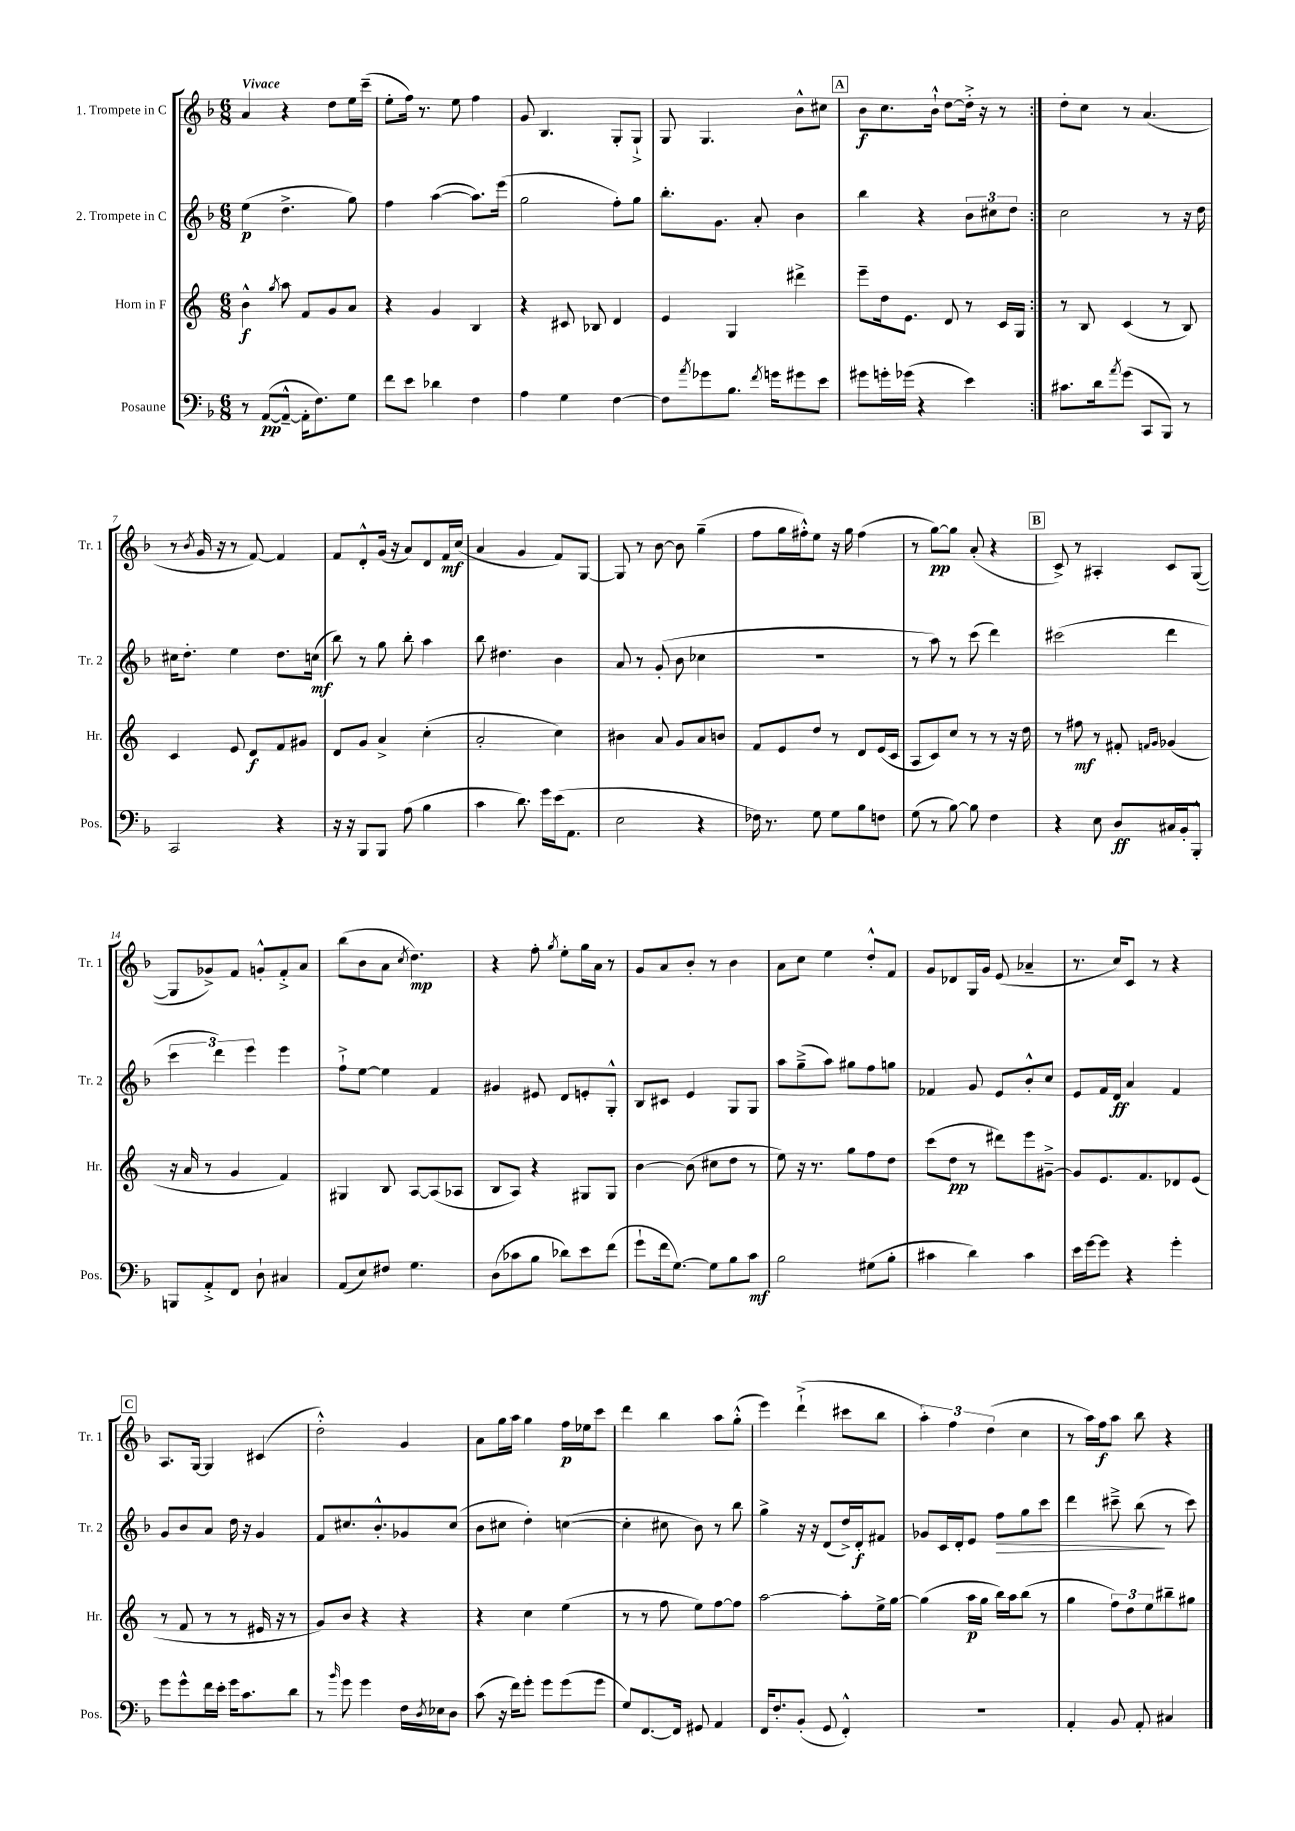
<<
\new StaffGroup <<
\new Staff = "s0" \with { instrumentName = "1. Trompete in C" shortInstrumentName = "Tr. 1" } {
    \clef treble \key f \major \numericTimeSignature \time 6/8 \tempo "Vivace"
    \repeat volta 2 { a'4 r4 d''8 e''16 c'''16--( |
    e''8-. f''16) r8. e''8 f''4 |
    g'8 bes4. g8-. g8-!-> |
    g8 g4. bes'8-^ cis''8 |
    \mark \markup { \box "A" } bes'8\f c''8. bes'16-!-^ d''8~ d''16-.-> r16 r8 | }
    d''8-. c''8 r8 a'4.( |
    r8 \acciaccatura { bes'8 } g'16 r16 r8 f'8~) f'4 |
    f'8 d'8-.-^ g'16( r16 a'8) d'8 f'16\mf c''16( |
    a'4 g'4 f'8) g8~ |
    g8 r8 bes'8~ bes'8 g''4--( |
    f''8 g''16 fis''16-.-^) e''8 r16 g''16 fis''4( |
    r8 g''8~\pp) g''8 a'8-.( r4 |
    \mark \markup { \box "B" } c'8->) r8 ais4-. c'8 g8~( |
    g8 ges'8->) f'8 g'8-.-^ f'8-.-> a'8 |
    bes''8( bes'8 a'8 \acciaccatura { c''8 } d''4.\mp) |
    r4 f''8-. \acciaccatura { g''8 } e''8-. g''16 a'16 r8 |
    g'8 a'8 bes'8-. r8 bes'4 |
    a'8 c''8 e''4 d''8-.-^ f'8 |
    g'8 des'8 g16 g'16 e'8( aes'4-- |
    r8. c''16) c'8 r8 r4 |
    \mark \markup { \box "C" } a8. g16~ g4 cis'4( |
    d''2-.-^) g'4 |
    a'8 g''16 a''16 g''4 f''16\p ees''16 c'''8 |
    d'''4 bes''4 a''8 g''8-.-^( |
    e'''4) d'''4-!->( cis'''8 bes''8 |
    \tuplet 3/2 { a''4-.) f''4 d''4( } c''4 |
    r8 a''16) f''16\f a''8 bes''8 r4 \bar "|." |
}
\new Staff = "s1" \with { instrumentName = "2. Trompete in C" shortInstrumentName = "Tr. 2" } {
    \clef treble \key f \major \numericTimeSignature \time 6/8
    \repeat volta 2 { e''4\p( d''4.-> g''8) |
    f''4 a''4~( a''8.) e'''16( |
    g''2 f''8-.) g''8 |
    bes''8.-. g'8. a'8-. bes'4 |
    \mark \markup { \box "A" } bes''4 r4 \tuplet 3/2 { bes'8 cis''8 d''8 } | }
    c''2 r8 r16 d''16 |
    cis''16 d''8.-. e''4 d''8. c''16\mf( |
    bes''8) r8 g''8 bes''8-. a''4 |
    bes''8 dis''4. bes'4 |
    a'8 r8 g'8-.( bes'8 ces''4 |
    R2. |
    r8 a''8) r8 c'''8( d'''4) |
    \mark \markup { \box "B" } cis'''2( d'''4 |
    \tuplet 3/2 { c'''4 d'''4) e'''4 } e'''4 |
    f''8-!-> e''8~ e''4 f'4 |
    gis'4 eis'8 d'8 e'8-. g8-.-^ |
    bes8 cis'8 e'4 g8 g8 |
    a''8 g''8--->( a''8) gis''8 f''8 g''8 |
    fes'4 g'8 e'8 bes'8-.-^ c''8 |
    e'8 f'16 d'16\ff a'4 f'4 |
    \mark \markup { \box "C" } g'8 bes'8 a'8 d''16 r16 g'4 |
    f'8 cis''8. bes'8.-.-^ ges'8 cis''8( |
    bes'8 cis''8 d''4-.) c''4~( |
    c''4-. cis''8 bes'8) r8 bes''8 |
    g''4-> r16 r16 d'8( d''16->) d'16-.\f fis'8 |
    ges'8 c'16 d'16-. e'8 f''8\> g''8 c'''8 |
    d'''4 cis'''8---> bes''8\!( r8 cis'''8) \bar "|." |
}
\new Staff = "s2" \with { instrumentName = "Horn in F" shortInstrumentName = "Hr." } {
    \clef treble \key c \major \numericTimeSignature \time 6/8
    \repeat volta 2 { b'4-^\f \acciaccatura { g''8 } a''8 f'8 g'8 a'8 |
    r4 g'4 b4 |
    r4 cis'8 bes8 d'4 |
    e'4 g4 dis'''4-> |
    \mark \markup { \box "A" } e'''8-- d''16 e'8. d'8 r8 c'16 g16 | }
    r8 b8 c'4( r8 b8) |
    c'4 e'8 d'8\f f'8 gis'8 |
    d'8 g'8 a'4-> c''4-.( |
    a'2-. c''4) |
    bis'4 a'8 g'8 a'8 b'8 |
    f'8 e'8 d''8 r8 d'8 e'16( c'16 |
    a8 c'8) c''8 r8 r8 r16 d''16 |
    \mark \markup { \box "B" } r8 fis''8\mf r8 fis'8-. \grace { f'16 g'16 } ges'4( |
    r16 a'16 r8 g'4 f'4) |
    gis4 b8 a8~ a8( aes8 |
    b8 a8) r4 gis8 gis8 |
    b'4~ b'8( cis''8 d''8 r8 |
    e''8) r16 r8. g''8 f''8 d''8 |
    c'''8( d''8\pp r8 dis'''8) e'''8 gis'8~---> |
    gis'8 e'8. f'8. des'8 e'8( |
    \mark \markup { \box "C" } r8 f'8 r8 r8 eis'16 r16 r8 |
    g'8) b'8 r4 r4 |
    r4 c''4 e''4( |
    r8 r8 f''8 e''8) f''8~ f''8 |
    a''2~ a''8-. e''16-> g''16~ |
    g''4( a''16\p g''16 b''16) a''16 b''8( r8 |
    g''4 \tuplet 3/2 { f''8) d''8 e''8 } bis''8-- gis''8 \bar "|." |
}
\new Staff = "s3" \with { instrumentName = "Posaune" shortInstrumentName = "Pos." } {
    \clef bass \key f \major \numericTimeSignature \time 6/8
    \repeat volta 2 { r8 a,8~\pp( a,8~---^ a,16-. f8.) g8 |
    f'8 e'8 des'4 f4 |
    a4 g4 f4~ |
    f8 \acciaccatura { a'8 } ges'8 bes8. \acciaccatura { f'8 } g'16 gis'8 e'8 |
    \mark \markup { \box "A" } gis'8 g'16-. ges'16( r4 e'4) | }
    cis'8. d'16 \acciaccatura { a'8 } g'8( c,8 bes,,8) r8 |
    c,2 r4 |
    r16 r16 bes,,8 bes,,8 a8( bes4 |
    c'4 d'8.) g'16 e'16( a,8. |
    e2 r4 |
    fes16) r8. g8 g8 bes8 f8 |
    g8( r8 bes8~) bes8 f4 |
    \mark \markup { \box "B" } r4 e8 d8\ff cis16 bes,16-. bes,,8-.-^ |
    b,,8 a,8-.-> f,8 d8-! cis4 |
    a,8( e8) fis8 g4. |
    d8( ces'8 bes8 des'8) e'8 f'8( |
    g'8-! f'16 g8.~) g8 bes8 c'8\mf |
    bes2 gis8( bes8-. |
    cis'4 d'4) cis'4 |
    e'16 g'16~ g'8 r4 g'4-. |
    \mark \markup { \box "C" } g'8 g'8-^ f'16 e'16-. g'16 c'8. d'8 |
    r8 \grace { bes'16 } g'8 g'4 f16 \acciaccatura { d8 } ees16 d8 |
    c'8( r16 f'16) g'8-. g'8 g'8( g'8 |
    g8) f,8.~ f,16 gis,8 a,4 |
    f,16 f8.-. bes,8-.( g,8 f,4-.-^) |
    R2. |
    a,4-. bes,8 a,8-. cis4 \bar "|." |
}
>>
>>
